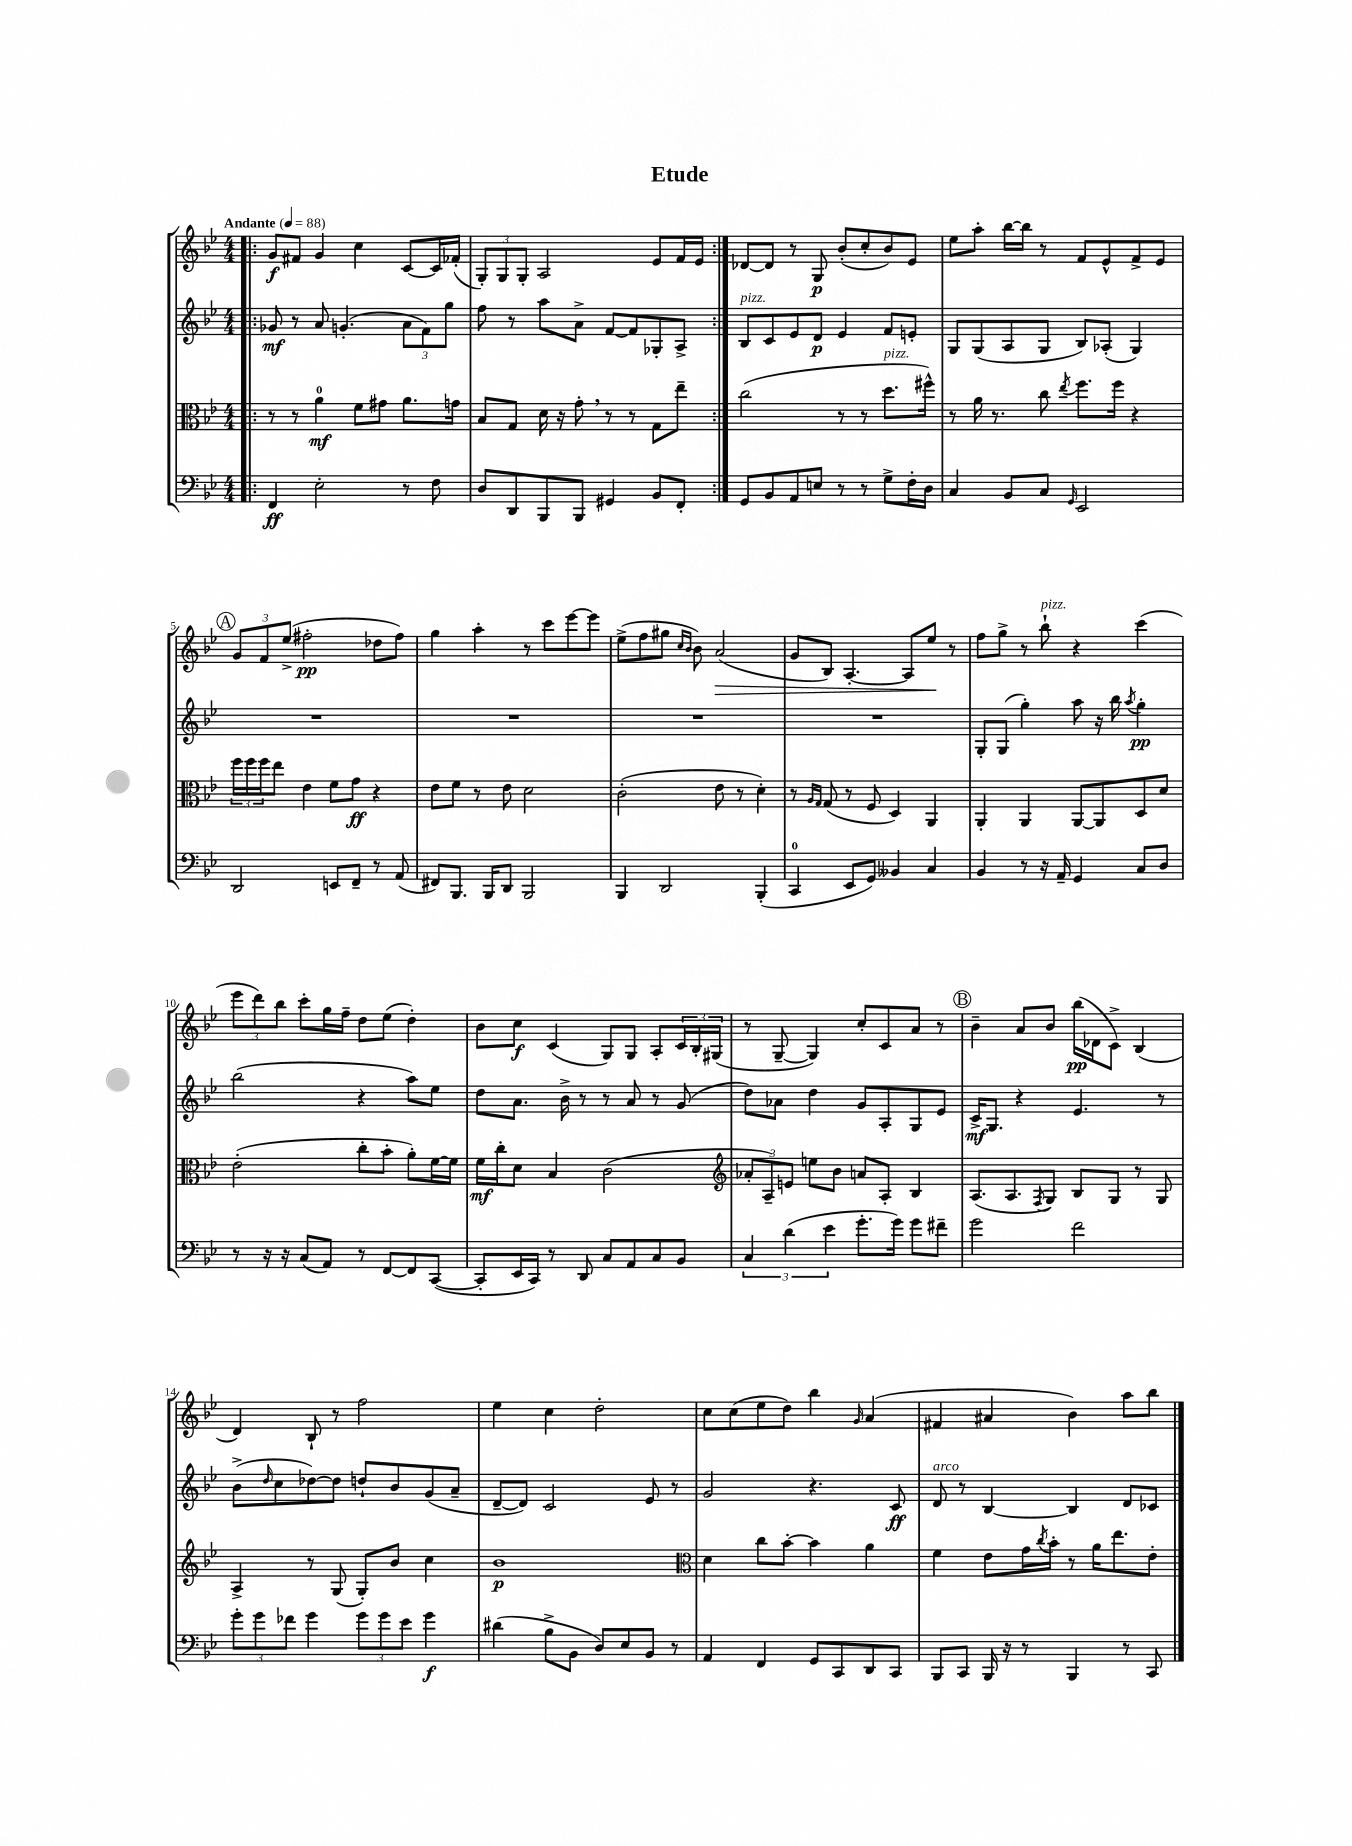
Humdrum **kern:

**kern	**dynam	**kern	**dynam	**kern	**dynam	**kern	**dynam
*part4	*part4	*part3	*part3	*part2	*part2	*part1	*part1
*staff4	*staff4	*staff3	*staff3	*staff2	*staff2	*staff1	*staff1
*clefF4	*	*clefC3	*	*clefG2	*	*clefG2	*
*k[b-e-]	*	*k[b-e-]	*	*k[b-e-]	*	*k[b-e-]	*
*M4/4	*	*M4/4	*	*M4/4	*	*M4/4	*
*MM88	*	*MM88	*	*MM88	*	*MM88	*
=1!|:	=1!|:	=1!|:	=1!|:	=1!|:	=1!|:	=1!|:	=1!|:
!	!	!	!	!	!	!LO:TX:a:B:t=Andante	!
4FF/	ff	8r	.	8g-X/	mf	8g/L	f
.	.	8r	.	8r	.	8f#X/J	.
2E-'\	.	4a\	mf	8a/	.	4g/	.
.	.	.	.	(4.gn'/	.	.	.
.	.	8f\L	.	.	.	4cc\	.
.	.	8g#X\J	.	.	.	.	.
8r	.	8.a\L	.	12a\L	.	[8c/L	.
.	.	.	.	12f\)	.	.	.
8F\	.	.	.	.	.	16c/L]	.
.	.	.	.	12gg\J	.	.	.
.	.	16gn\Jk	.	.	.	(16f-X'/JJ	.
=2	=2	=2	=2	=2	=2	=2	=2
8D/L	.	8B-/L	.	8ff\	.	12G'/L)	.
.	.	.	.	.	.	12G/	.
8DD/	.	8G/J	.	8r	.	.	.
.	.	.	.	.	.	12G'/J	.
8BBB-/	.	16d\	.	8aa\L	.	2A/	.
.	.	16r	.	.	.	.	.
8BBB-/J	.	8g',\	.	8a^\J	.	.	.
4GG#X/	.	8r	.	[8f/L	.	.	.
.	.	8r	.	8f/]	.	.	.
8BB-/L	.	8G\L	.	8G-X'/	.	8e-/L	.
8FF'/J	.	8ee-~\J	.	8A^/J	.	16f/L	.
.	.	.	.	.	.	16e-/JJ	.
=3:|!	=3:|!	=3:|!	=3:|!	=3:|!	=3:|!	=3:|!	=3:|!
!	!	!	!	!LO:TX:a:i:t=pizz.	!	!	!
8GG/L	.	(2cc\	.	8B-/L	.	[8d-X/L	.
8BB-/	.	.	.	8c/	.	8d-/J]	.
8AA/	.	.	.	8e-/	.	8r	.
8En/J	.	.	.	8d/J	p	8G/	p
8r	.	8r	.	4e-/	.	(8b-'/L	.
8r	.	8r	.	.	.	8cc'/	.
!	!	!LO:TX:a:i:t=pizz.	!	!	!	!	!
8G^\L	.	8.dd\L	.	8f/L	.	8b-/)	.
16F'\L	.	.	.	8en'/J	.	8e-/J	.
16D\JJ	.	16ff#X^^\Jk)	.	.	.	.	.
=4	=4	=4	=4	=4	=4	=4	=4
4C/	.	8r	.	8G/L	.	8ee-\L	.
.	.	16a\	.	(8G/	.	8aa'\J	.
.	.	8.r	.	.	.	.	.
8BB-/L	.	.	.	8A/	.	[16bb-\LL	.
.	.	.	.	.	.	16bb-\JJ]	.
8C/J	.	8cc\	.	8G/J	.	8r	.
16qqGG/	.	8qee-/	.	.	.	.	.
2EE-/	.	8.ff\L	.	8B-/L)	.	8f/L	.
.	.	.	.	(8A-X'/J	.	8e-^^/	.
.	.	16ff\Jk	.	.	.	.	.
.	.	4r	.	4G/)	.	8f^/	.
.	.	.	.	.	.	8e-/J	.
!!LO:LB:g=z
!!LO:REH:place=s1:t=A
=5	=5	=5	=5	=5	=5	=5	=5
2DD/	.	24ff\LL	.	1r	.	12g/L	.
.	.	24ff\	.	.	.	.	.
.	.	24ff\J	.	.	.	12f/	.
.	.	8ee-\J	.	.	.	.	.
.	.	.	.	.	.	(12ee-^/J	.
.	.	4e-\	.	.	.	2ff#X'\	pp
8EEn/L	.	8f\L	.	.	.	.	.
8FF~/J	.	8g\J	ff	.	.	.	.
8r	.	4r	.	.	.	8dd-X\L	.
(8AA/	.	.	.	.	.	8ff#\J)	.
=6	=6	=6	=6	=6	=6	=6	=6
8FF#X/L)	.	8e-\L	.	1r	.	4gg\	.
8.BBB-/J	.	8f\J	.	.	.	.	.
.	.	8r	.	.	.	4aa'\	.
16BBB-/KL	.	.	.	.	.	.	.
8DD/J	.	8e-\	.	.	.	.	.
2BBB-/	.	2d\	.	.	.	8r	.
.	.	.	.	.	.	8ccc\L	.
.	.	.	.	.	.	[8eee-\	.
.	.	.	.	.	.	8eee-\J]	.
=7	=7	=7	=7	=7	=7	=7	=7
4BBB-/	.	(2c'\	.	1r	.	(8ee-^\L	.
.	.	.	.	.	.	8ff\	.
2DD/	.	.	.	.	.	8gg#X\J	.
.	.	.	.	.	.	16qqcc/LL	.
.	.	.	.	.	.	16qqb-/JJ	.
.	.	.	.	.	.	8b-\)	.
!	!	!	!	!	!	!	!LO:HP:b
.	.	8e-\	.	.	.	(2a/	>
.	.	8r	.	.	.	.	.
(4BBB-'/	.	4d'\)	.	.	.	.	.
=8	=8	=8	=8	=8	=8	=8	=8
4CC/	.	8r	.	1r	.	8g/L	.
.	.	16qqA/LL	.	.	.	.	.
.	.	16qqG/JJ	.	.	.	.	.
.	.	(8G/	.	.	.	8B-/J)	.
8EE-/L	.	8r	.	.	.	[4.A'/	.
8GG/J)	.	8F/	.	.	.	.	.
4BB--X/	.	4D/)	.	.	.	.	.
.	.	.	.	.	.	8A/L]	.
4C/	.	4AA/	.	.	.	8ee-/J	.
.	.	.	.	.	.	8r	]
=9	=9	=9	=9	=9	=9	=9	=9
4BB-/	.	4AA'/	.	8G'/L	.	8ff\L	.
.	.	.	.	(8G/J	.	8gg^\J	.
8r	.	4AA/	.	4gg'\)	.	8r	.
!	!	!	!	!	!	!LO:TX:a:i:t=pizz.	!
16r	.	.	.	.	.	8bb-`\	.
16AA~/	.	.	.	.	.	.	.
4GG/	.	[8AA/L	.	8aa\	.	4r	.
.	.	8AA/]	.	16r	.	.	.
.	.	.	.	16bb-\	.	.	.
.	.	.	.	8qaa/	.	.	.
8C/L	.	8D/	.	4gg'\	pp	(4ccc\	.
8D/J	.	8d/J	.	.	.	.	.
!!LO:LB:g=z
=10	=10	=10	=10	=10	=10	=10	=10
8r	.	(2e-'\	.	(2bb-\	.	12eee-\L	.
.	.	.	.	.	.	12ddd\)	.
16r	.	.	.	.	.	.	.
.	.	.	.	.	.	12bb-\J	.
16r	.	.	.	.	.	.	.
(8C/L	.	.	.	.	.	8ccc'\L	.
8AA/J)	.	.	.	.	.	16gg\L	.
.	.	.	.	.	.	16ff~\JJ	.
8r	.	8cc'\L	.	4r	.	8dd\L	.
[8FF/L	.	8b-'\J	.	.	.	(8ee-\J	.
8FF/]	.	8a'\L)	.	8aa\L)	.	4dd'\)	.
([8CC/J	.	[16f\L	.	8ee-\J	.	.	.
.	.	16f\JJ]	.	.	.	.	.
=11	=11	=11	=11	=11	=11	=11	=11
8CC'/L]	.	16f\LL	mf	8dd\L	.	8b-\L	.
.	.	16cc'\J	.	.	.	.	.
16EE-/L	.	8d\J	.	8.a\J	.	8cc\J	f
16CC/JJ)	.	.	.	.	.	.	.
8r	.	4B-/	.	.	.	(4c/	.
.	.	.	.	16b-^\	.	.	.
8DD/	.	.	.	8r	.	.	.
8C/L	.	(2c\	.	8r	.	8G/L)	.
8AA/	.	.	.	8a/	.	8G/J	.
8C/	.	.	.	8r	.	8A'/L	.
8BB-/J	.	.	.	(8g/	.	24c/L	.
.	.	.	.	.	.	24B-'/	.
.	.	.	.	.	.	(24G#X/JJ	.
=12	=12	=12	=12	=12	=12	=12	=12
*	*	*clefG2	*	*	*	*	*
6C/	.	12a-X'/L	.	8dd\L)	.	8r	.
.	.	12A~/)	.	.	.	.	.
.	.	.	.	8a-X\J	.	[8G~/	.
(6d\	.	12en/J	.	.	.	.	.
.	.	8een\L	.	4dd\	.	4G/])	.
6e-\	.	.	.	.	.	.	.
.	.	8b-\J	.	.	.	.	.
8.g'\L	.	8an/L	.	8g/L	.	8cc'/L	.
.	.	8A'/J	.	8A'/	.	8c/	.
16g\Jk)	.	.	.	.	.	.	.
8g\L	.	4B-/	.	8G/	.	8a/J	.
8f#X~\J	.	.	.	8e-/J	.	8r	.
!!LO:REH:place=s1:t=B
=13	=13	=13	=13	=13	=13	=13	=13
2g\	.	(8.A/L	.	16c^/KL	mf	4b-~\	.
.	.	.	.	8.G/J	.	.	.
.	.	8.A/	.	.	.	.	.
.	.	.	.	4r	.	8a/L	.
.	.	8qF/	.	.	.	.	.
.	.	8G/J)	.	.	.	8b-/J	.
2f\	.	8B-/L	.	4.e-/	.	(16bb-\LL	pp
.	.	.	.	.	.	16d-X\J	.
.	.	8G/J	.	.	.	8c^\J)	.
.	.	8r	.	.	.	(4B-/	.
.	.	8G/	.	8r	.	.	.
!!LO:LB:g=z
=14	=14	=14	=14	=14	=14	=14	=14
12g'\L	.	4A^/	.	(8b-^\L	.	4d/)	.
12g\	.	.	.	.	.	.	.
.	.	.	.	16qqdd/	.	.	.
.	.	.	.	8cc\	.	.	.
12f-X\J	.	.	.	.	.	.	.
4g\	.	8r	.	[8dd-X\)	.	8B-`/	.
.	.	(8G/	.	8dd-\J]	.	8r	.
12g\L	.	8G'/L)	.	8ddn`/L	.	2ff\	.
12g\	.	.	.	.	.	.	.
.	.	8b-/J	.	8b-/	.	.	.
12e-\J	.	.	.	.	.	.	.
4g\	f	4cc\	.	(8g/	.	.	.
.	.	.	.	8a~/J	.	.	.
=15	=15	=15	=15	=15	=15	=15	=15
(4d#X\	.	1b-	p	[8d~/L	.	4ee-\	.
.	.	.	.	8d/J])	.	.	.
8B-^\L	.	.	.	2c/	.	4cc\	.
8BB-\J	.	.	.	.	.	.	.
8D/L)	.	.	.	.	.	2dd'\	.
8E-/	.	.	.	.	.	.	.
8BB-/J	.	.	.	8e-/	.	.	.
8r	.	.	.	8r	.	.	.
=16	=16	=16	=16	=16	=16	=16	=16
*	*	*clefC3	*	*	*	*	*
4AA/	.	4d\	.	2g/	.	8cc\L	.
.	.	.	.	.	.	(8cc\	.
4FF/	.	8cc\L	.	.	.	8ee-\	.
.	.	[8b-'\J	.	.	.	8dd\J)	.
8GG/L	.	4b-\]	.	4.r	.	4bb-\	.
8CC/	.	.	.	.	.	.	.
.	.	.	.	.	.	16qqg/	.
8DD/	.	4a\	.	.	.	(4a/	.
8CC/J	.	.	.	8c/	ff	.	.
=17	=17	=17	=17	=17	=17	=17	=17
!	!	!	!	!LO:TX:a:i:t=arco	!	!	!
8BBB-/L	.	4f\	.	8d/	.	4f#X/	.
8CC/J	.	.	.	8r	.	.	.
16BBB-/	.	8e-\L	.	[4B-/	.	4a#X/	.
16r	.	.	.	.	.	.	.
8r	.	16g\L	.	.	.	.	.
.	.	8qcc/	.	.	.	.	.
.	.	16b-'\JJ	.	.	.	.	.
4BBB-/	.	8r	.	4B-/]	.	4b-\)	.
.	.	16a\KL	.	.	.	.	.
.	.	8.ee-\	.	.	.	.	.
8r	.	.	.	8d/L	.	8aa\L	.
8CC/	.	8e-'\J	.	8c-X/J	.	8bb-\J	.
==	==	==	==	==	==	==	==
*-	*-	*-	*-	*-	*-	*-	*-
